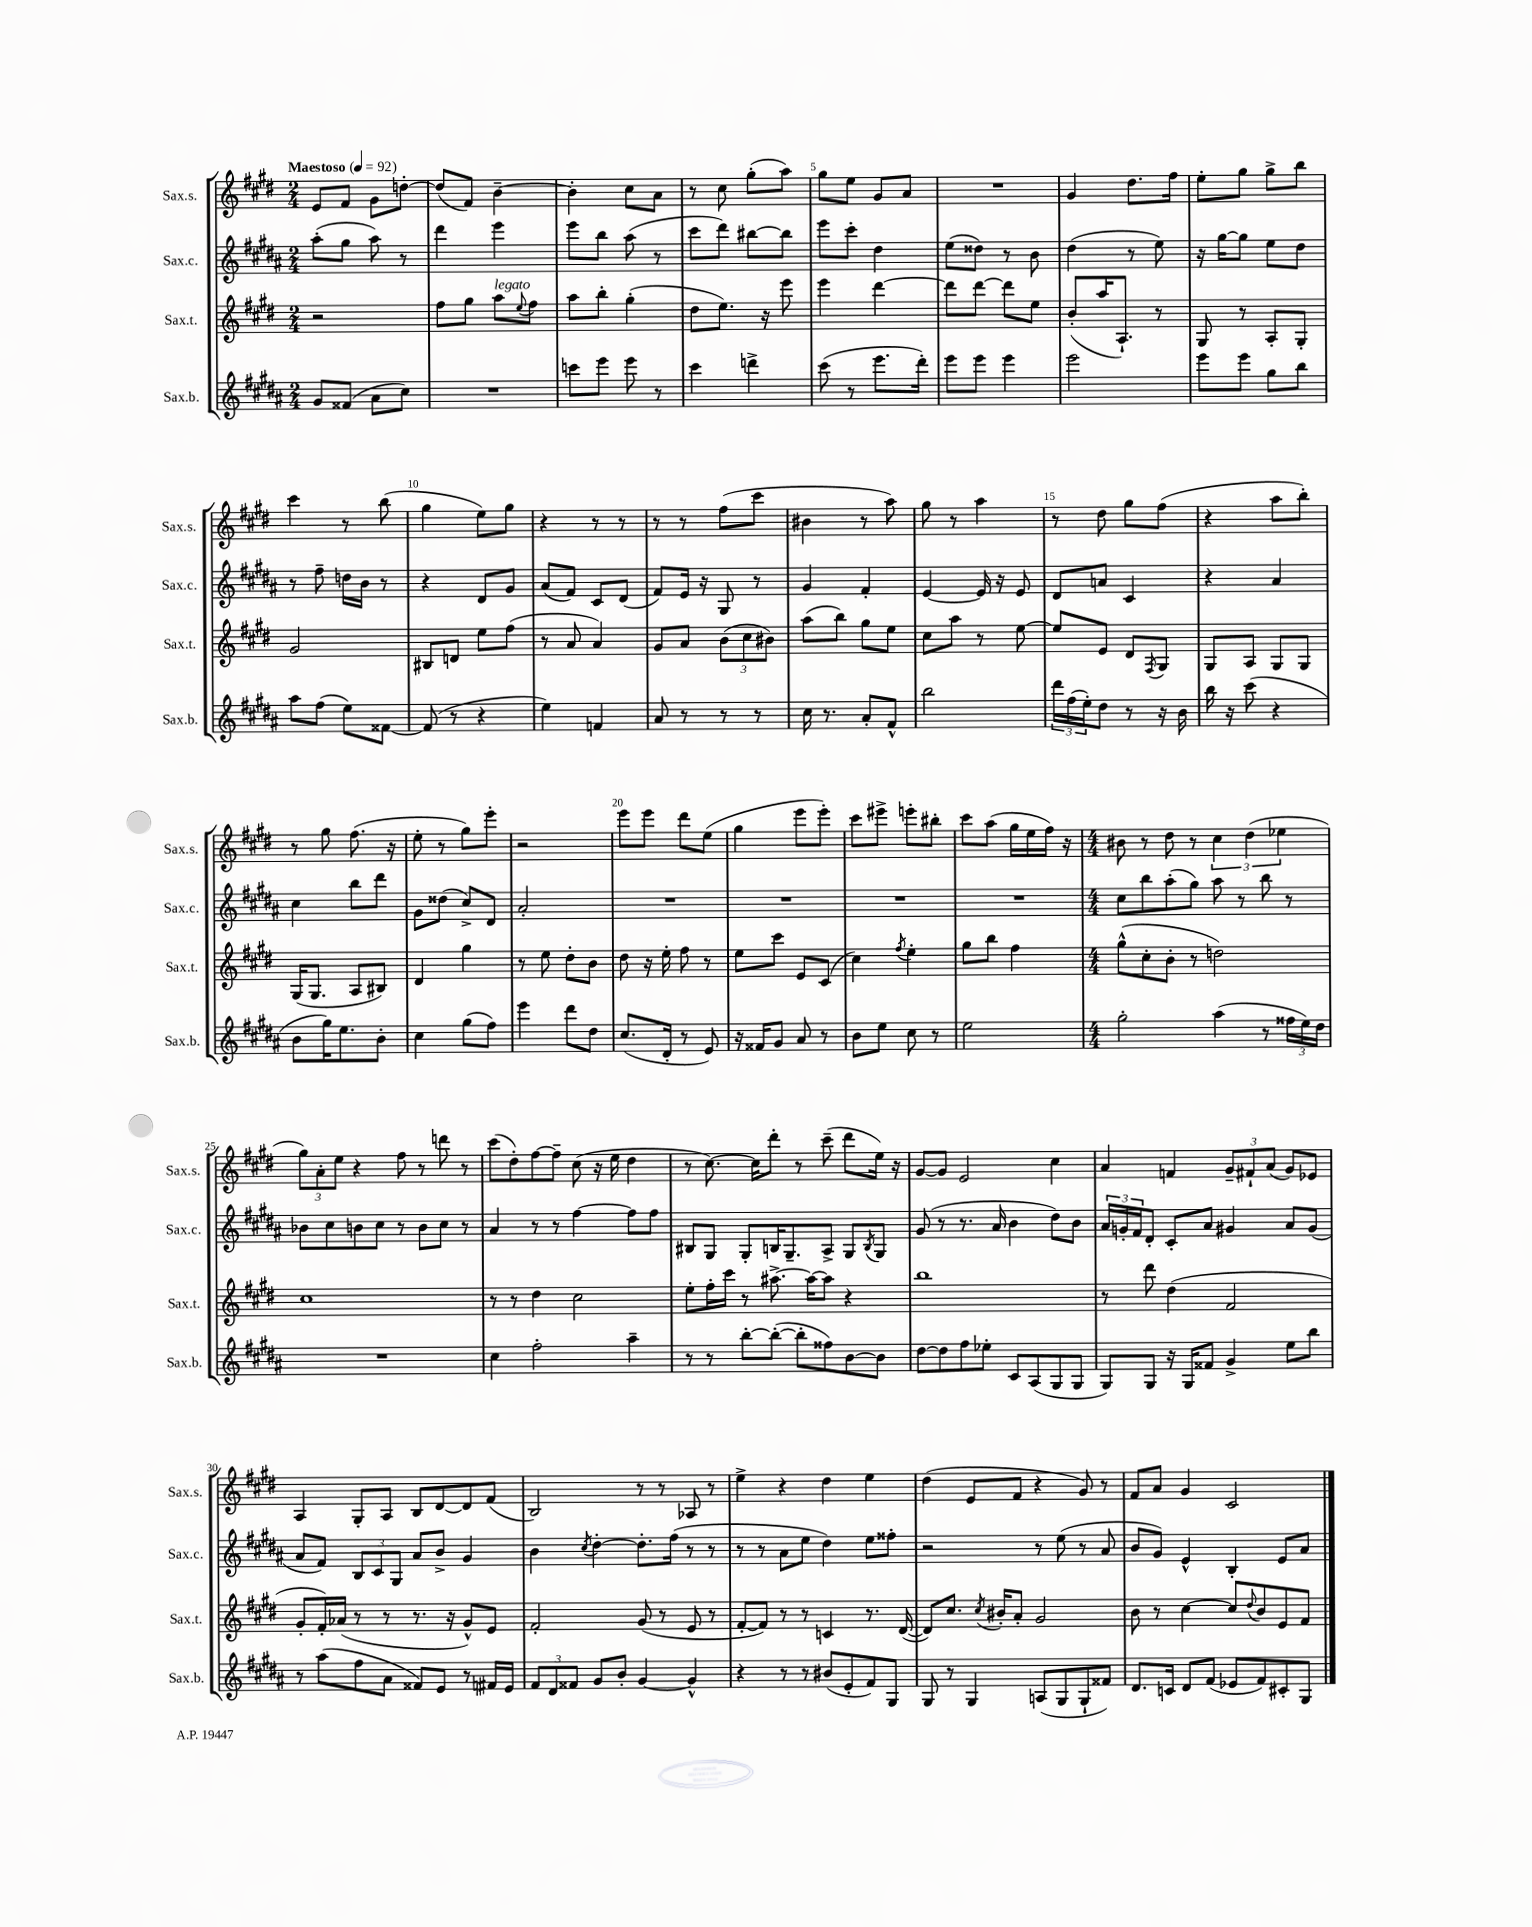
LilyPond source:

<<
\new StaffGroup <<
\new Staff = "s0" \with { instrumentName = "Sax.s." shortInstrumentName = "Sax.s." } {
    \clef treble \key e \major \numericTimeSignature \time 2/4 \tempo "Maestoso" 4 = 92
    e'8 fis'8 gis'8 d''8~-. |
    d''8( fis'8) b'4~-- |
    b'4-. cis''8 a'8 |
    r8 cis''8 gis''8-.( a''8) |
    gis''8 e''8 gis'8 a'8 |
    R2 |
    gis'4 dis''8. fis''16 |
    e''8-. gis''8 gis''8-> b''8 |
    cis'''4 r8 b''8( |
    gis''4 e''8) gis''8 |
    r4 r8 r8 |
    r8 r8 fis''8( cis'''8 |
    bis'4 r8 a''8) |
    gis''8 r8 a''4 |
    r8 dis''8 gis''8 fis''8( |
    r4 a''8 b''8-.) |
    r8 gis''8 fis''8.( r16 |
    e''8-. r8 gis''8) e'''8-. |
    r2 |
    e'''8 e'''8 dis'''8 e''8( |
    gis''4 e'''8 e'''8-.) |
    cis'''8 eis'''8-> e'''8-. bis''8-. |
    cis'''8 a''8( gis''16 e''16 fis''16) r16 |
    \numericTimeSignature \time 4/4 bis'8 r8 dis''8 r8 \tuplet 3/2 { cis''4 dis''4( ees''4 } |
    \tuplet 3/2 { gis''8) a'8-. e''8 } r4 fis''8 r8 d'''8 r8 |
    cis'''8( dis''8-.) fis''8~ fis''8-- cis''8( r16 e''16 dis''4 |
    r8 cis''8.~) cis''16 dis'''8-. r8 cis'''8--( dis'''8 e''16) r16 |
    gis'8~ gis'8 e'2 cis''4 |
    a'4 f'4 \tuplet 3/2 { gis'8-- fis'8-! a'8( } gis'8) ees'8 |
    a4 gis8-. a8 b8 dis'8~ dis'8 fis'8( |
    b2) r8 r8 aes8 r8 |
    e''4-> r4 dis''4 e''4 |
    dis''4( e'8 fis'8 r4 gis'8) r8 |
    fis'8 a'8 gis'4 cis'2 \bar "|." |
}
\new Staff = "s1" \with { instrumentName = "Sax.c." shortInstrumentName = "Sax.c." } {
    \clef treble \key b \major \numericTimeSignature \time 2/4
    ais''8-.( gis''8 ais''8) r8 |
    dis'''4 e'''4 |
    e'''8 b''8 ais''8( r8 |
    cis'''8 dis'''8) bis''8~ bis''8 |
    e'''8 cis'''8-. dis''4 |
    e''8( disis''8) r8 b'8 |
    dis''4( r8 e''8) |
    r16 gis''16~ gis''8 e''8 dis''8 |
    r8 fis''8-- d''16 b'16 r8 |
    r4 dis'8 gis'8 |
    ais'8( fis'8) cis'8 dis'8( |
    fis'8) e'16 r16 gis8 r8 |
    gis'4 fis'4-. |
    e'4~ e'16 r16 e'8 |
    dis'8 a'8 cis'4 |
    r4 ais'4 |
    cis''4 b''8 dis'''8 |
    gis'8 disis''8( cis''8->) dis'8 |
    ais'2-. |
    R2 |
    R2 |
    R2 |
    R2 |
    \numericTimeSignature \time 4/4 cis''8 b''8 ais''8-.( gis''8) ais''8 r8 b''8 r8 |
    bes'8 cis''8 b'8 cis''8 r8 b'8 cis''8 r8 |
    ais'4 r8 r8 fis''4~ fis''8 fis''8 |
    bis8 gis8 gis8-. b16 gis8.-- ais8-> gis8 \acciaccatura { b8 } gis8 |
    gis'8( r8 r8. ais'16 b'4 dis''8) b'8 |
    \tuplet 3/2 { ais'16 g'16-. fis'16 } dis'8-. cis'8-. ais'8 gis'4 ais'8 gis'8( |
    ais'8 fis'8) \tuplet 3/2 { b8 cis'8 gis8 } ais'8 b'8-> gis'4 |
    b'4 \acciaccatura { cis''8 } dis''4~-. dis''8.-. fis''16( r8 r8 |
    r8 r8 ais'8 e''8 dis''4) e''8 fisis''8-. |
    r2 r8 e''8( r8 ais'8 |
    b'8 gis'8) e'4-^ b4-. e'8 ais'8 \bar "|." |
}
\new Staff = "s2" \with { instrumentName = "Sax.t." shortInstrumentName = "Sax.t." } {
    \clef treble \key e \major \numericTimeSignature \time 2/4
    r2 |
    fis''8 gis''8 a''8^\markup { \italic "legato" } \appoggiatura { e''8 } fis''8 |
    a''8 b''8-. gis''4-.( |
    dis''8 e''8.) r16 e'''8 |
    e'''4 dis'''4~ |
    dis'''8 dis'''8~ dis'''8 e''8 |
    b'8-.( a''16 a8.-!) r8 |
    gis8 r8 a8-. gis8-. |
    gis'2 |
    bis8 d'8 e''8 fis''8( |
    r8 a'8 a'4) |
    gis'8 a'8 \tuplet 3/2 { b'8( cis''8 bis'8) } |
    a''8( b''8) gis''8 e''8 |
    cis''8 a''8 r8 e''8~ |
    e''8 e'8 dis'8 \acciaccatura { fis8 } gis8 |
    gis8 a8 gis8 gis8 |
    gis16( gis8. a8 bis8) |
    dis'4 gis''4 |
    r8 e''8 dis''8-. b'8 |
    dis''8 r16 e''16-. fis''8 r8 |
    e''8 cis'''8 e'8 cis'8( |
    cis''4) \acciaccatura { fis''8 } e''4-. |
    gis''8 b''8 fis''4 |
    \numericTimeSignature \time 4/4 gis''8-^( cis''8-. b'8-. r8 d''2) |
    cis''1 |
    r8 r8 dis''4 cis''2 |
    e''8-. fis''16-. cis'''16 r8 ais''8.~-> ais''16~ ais''8 r4 |
    b''1 |
    r8 dis'''8 dis''4( fis'2 |
    gis'8-. fis'16-.) aes'16( r8 r8 r8. r16 gis'8-^) e'8 |
    fis'2-. gis'8( r8 e'8 r8 |
    fis'8~-. fis'8) r8 r8 c'4 r8. dis'16~( |
    dis'8) cis''8. \acciaccatura { cis''8 } bis'16-. a'8-. gis'2 |
    b'8 r8 cis''4~ cis''8 \appoggiatura { dis''8 } b'8 e'8 fis'8 \bar "|." |
}
\new Staff = "s3" \with { instrumentName = "Sax.b." shortInstrumentName = "Sax.b." } {
    \clef treble \key b \major \numericTimeSignature \time 2/4
    gis'8 fisis'8( ais'8 cis''8) |
    R2 |
    c'''8 e'''8 e'''8 r8 |
    cis'''4 d'''4-> |
    cis'''8( r8 e'''8. dis'''16-.) |
    e'''8 e'''8 e'''4 |
    e'''2 |
    e'''8 e'''8 gis''8 b''8 |
    ais''8 fis''8( e''8) fisis'8~ |
    fisis'8( r8 r4 |
    e''4) f'4 |
    ais'8 r8 r8 r8 |
    cis''16 r8. ais'8-. fis'8-^ |
    b''2 |
    \tuplet 3/2 { dis'''16 fis''16( e''16-.) } dis''8 r8 r16 b'16 |
    b''16 r16 cis'''8( r4 |
    b'8 gis''16) e''8. b'8-. |
    cis''4 gis''8( fis''8) |
    e'''4 dis'''8 dis''8 |
    cis''8.( dis'16-. r8 e'8) |
    r16 fisis'16 gis'8 ais'8 r8 |
    b'8 e''8 cis''8 r8 |
    e''2 |
    \numericTimeSignature \time 4/4 gis''2-. ais''4( r8 \tuplet 3/2 { fisis''16 e''16) dis''16 } |
    R1 |
    cis''4 fis''2-. ais''4-- |
    r8 r8 b''8~-. b''8~-.( b''8-. fisis''8) b'8~ b'8 |
    dis''8~ dis''8 fis''8 ees''8-. cis'8 ais8( gis8 gis8 |
    gis8) gis8 r16 gis16 fisis'8 gis'4-> e''8 b''8 |
    r8 ais''8( fis''8 ais'8 fisis'8) e'8 r8 fis'16 e'16 |
    \tuplet 3/2 { fis'8 dis'8 fisis'8 } gis'8 b'8-. gis'4~ gis'4-^ |
    r4 r8 r8 bis'8( e'8-. fis'8) gis8 |
    gis8 r8 gis4 a8( gis8 gis8-! fisis'8) |
    dis'8. c'16 dis'8 fis'8( ees'8 fis'8) cis'8-. gis8 \bar "|." |
}
>>
>>
\layout { \context { \Score \override BarNumber.break-visibility = ##(#f #t #t) barNumberVisibility = #(every-nth-bar-number-visible 5) } }
